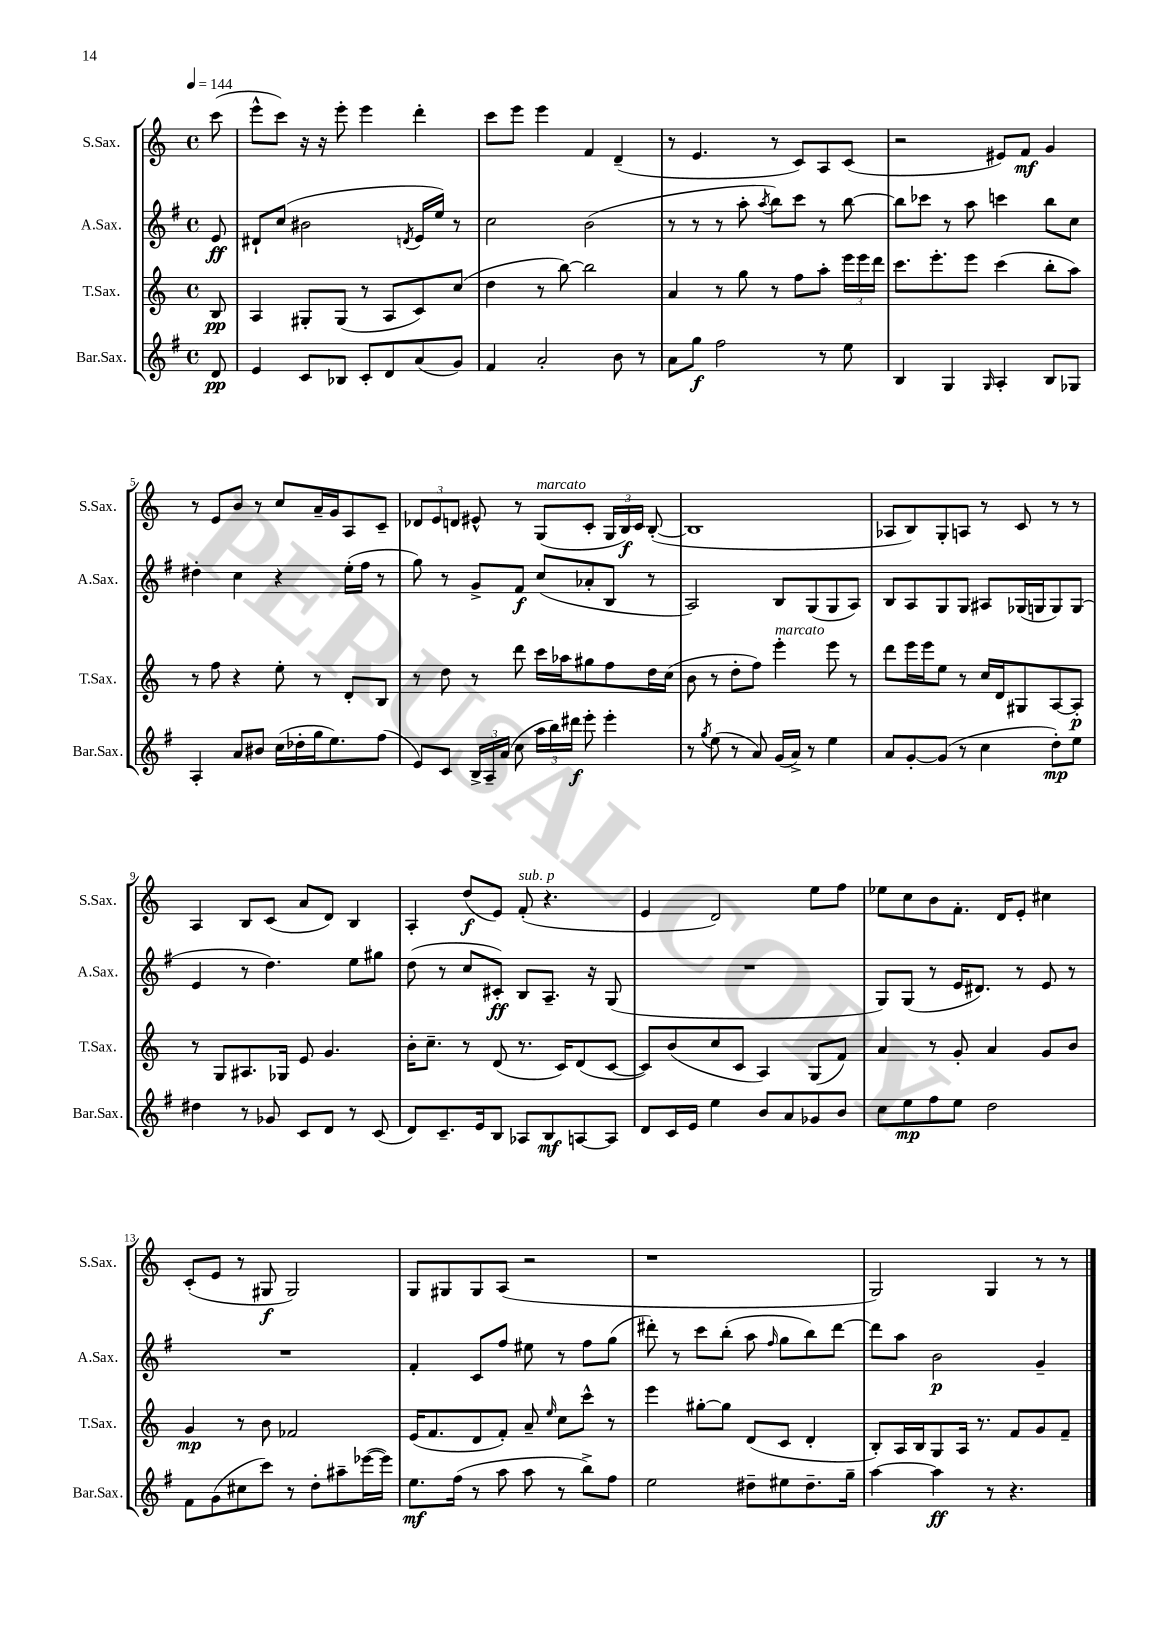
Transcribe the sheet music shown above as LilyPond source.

<<
\new StaffGroup <<
\new Staff = "s0" \with { instrumentName = "S.Sax." shortInstrumentName = "S.Sax." } {
    \clef treble \key c \major \defaultTimeSignature \time 4/4 \partial 8 \tempo 4 = 144
    \autoBeamOff c'''8( |
    e'''8[-^ c'''8]) r16 r16 e'''8-. e'''4 d'''4-. |
    c'''8[ e'''8] e'''4 f'4 d'4--( |
    r8 e'4. r8 c'8[) a8 c'8]( |
    r2 eis'8[) f'8]\mf g'4 |
    r8 e'8[ b'8] r8 c''8[ a'16-- g'16 a8 c'8]-- |
    \tuplet 3/2 { des'8[ e'8 d'8] } eis'8-^ r8 g8[^\markup { \italic "marcato" }( c'8]-. \tuplet 3/2 { g16[ b16\f) c'16] } b8~-.( |
    b1 |
    aes8[ b8) g8-. a8] r8 c'8 r8 r8 |
    a4 b8[ c'8]( a'8[ d'8]) b4 |
    a4-. d''8[\f( e'8]) f'8-.^\markup { \italic "sub. p" }( r4. |
    e'4 d'2) e''8[ f''8] |
    ees''8[ c''8 b'8 f'8.]-. d'16[ e'8]-. cis''4 |
    c'8[-.( e'8] r8 gis8\f gis2) |
    g8[ gis8 gis8 a8]( r2 |
    r1 |
    g2) g4 r8 r8 \bar "|." |
}
\new Staff = "s1" \with { instrumentName = "A.Sax." shortInstrumentName = "A.Sax." } {
    \clef treble \key g \major \defaultTimeSignature \time 4/4 \partial 8
    \autoBeamOff e'8\ff |
    dis'8[-! c''8]( bis'2 \acciaccatura { d'8 } e'16[ e''16]) r8 |
    c''2 b'2( |
    r8 r8 r8 a''8-. \acciaccatura { a''8 } b''8[) c'''8] r8 b''8~ |
    b''8[ ces'''8] r8 a''8 c'''4 b''8[ c''8] |
    dis''4-. c''4 r4 e''16[-.( fis''16] r8 |
    g''8) r8 g'8[-> fis'8]\f c''8[( aes'8-. b8] r8 |
    a2) b8[ g8( g8 a8]) |
    b8[ a8 g8 g8] ais8[ ges16( g16 g8) g8]( |
    e'4 r8 d''4.) e''8[ gis''8] |
    d''8( r8 c''8[ cis'8]-.\ff) b8[ a8.]-- r16 g8( |
    R1 |
    g8[) g8]( r8 e'16[ dis'8.]) r8 e'8 r8 |
    R1 |
    fis'4-. c'8[ fis''8] eis''8 r8 fis''8[ g''8]( |
    dis'''8-.) r8 c'''8[ b''8]-.( a''8 \grace { fis''16 } g''8[ b''8) dis'''8]~ |
    dis'''8[ a''8] b'2\p g'4-- \bar "|." |
}
\new Staff = "s2" \with { instrumentName = "T.Sax." shortInstrumentName = "T.Sax." } {
    \clef treble \key c \major \defaultTimeSignature \time 4/4 \partial 8
    \autoBeamOff b8\pp |
    a4 gis8[-. gis8]( r8 a8[ c'8) c''8]( |
    d''4 r8 b''8~) b''2 |
    a'4 r8 g''8 r8 f''8[ a''8]-. \tuplet 3/2 { e'''16[ e'''16 d'''16] } |
    c'''8.[ e'''8.-. e'''8] c'''4( b''8[-. a''8]) |
    r8 f''8 r4 e''8-. r8 d'8[-. b8] |
    r8 d''8 r8 d'''8 c'''16[ aes''16 gis''8 f''8 d''16 c''16]( |
    b'8 r8 d''8[-. f''8]) e'''4-.^\markup { \italic "marcato" } e'''8 r8 |
    d'''8[ e'''16 e'''16 e''8] r8 c''16[ d'16 gis8 a8~ a8]-.\p |
    r8 g8[ ais8. ges16] e'8 g'4. |
    b'16[-. c''8.]-- r8 d'8( r8. c'16[) d'8( c'8]~ |
    c'8[) b'8( c''8 c'8] a4) g8[( f'8]) |
    a'4 r8 g'8-. a'4 g'8[ b'8] |
    g'4\mp r8 b'8 fes'2 |
    e'16[( f'8. d'8 f'8]-.) a'8-- \grace { e''16 } c''8[ c'''8]-^ r8 |
    e'''4 gis''8[~-. gis''8] d'8[( c'8] d'4-. |
    b8[-.) a16 b16 g8 a16] r8. f'8[ g'8 f'8]-- \bar "|." |
}
\new Staff = "s3" \with { instrumentName = "Bar.Sax." shortInstrumentName = "Bar.Sax." } {
    \clef treble \key g \major \defaultTimeSignature \time 4/4 \partial 8
    \autoBeamOff d'8\pp |
    e'4 c'8[ bes8] c'8[-. d'8 a'8( g'8]) |
    fis'4 a'2-. b'8 r8 |
    a'8[ g''8]\f fis''2 r8 e''8 |
    b4 g4 \grace { g16 } a4-. b8[ ges8] |
    a4-. a'8[ bis'8] c''16[( des''16-. g''16 e''8.) fis''8]( |
    e'8[) c'8] \tuplet 3/2 { b16[-> a16-- a'16]( } c''8 \tuplet 3/2 { a''16[ b''16) dis'''16]\f } e'''8-. e'''4-. |
    r8 \acciaccatura { g''8 } e''8( r8 a'8) g'16[( a'16]->) r8 e''4 |
    a'8[ g'8~-. g'8]( r8 c''4 d''8[-.\mp) e''8] |
    dis''4 r8 ges'8 c'8[ d'8] r8 c'8( |
    d'8[) c'8.-- e'16 b8] aes8[ b8\mf a8~ a8] |
    d'8[ c'16 e'16] e''4 b'8[ a'8 ges'8 b'8] |
    c''8[ e''8\mp fis''8 e''8] d''2 |
    fis'8[ g'8( cis''8 c'''8]) r8 d''8[-. ais''8-- ees'''16~( ees'''16]) |
    e''8.[\mf fis''16]( r8 a''8 a''8 r8 b''8[->) fis''8] |
    e''2 dis''8[-- eis''8 dis''8.-- g''16]-- |
    a''4~ a''4\ff r8 r4. \bar "|." |
}
>>
>>
